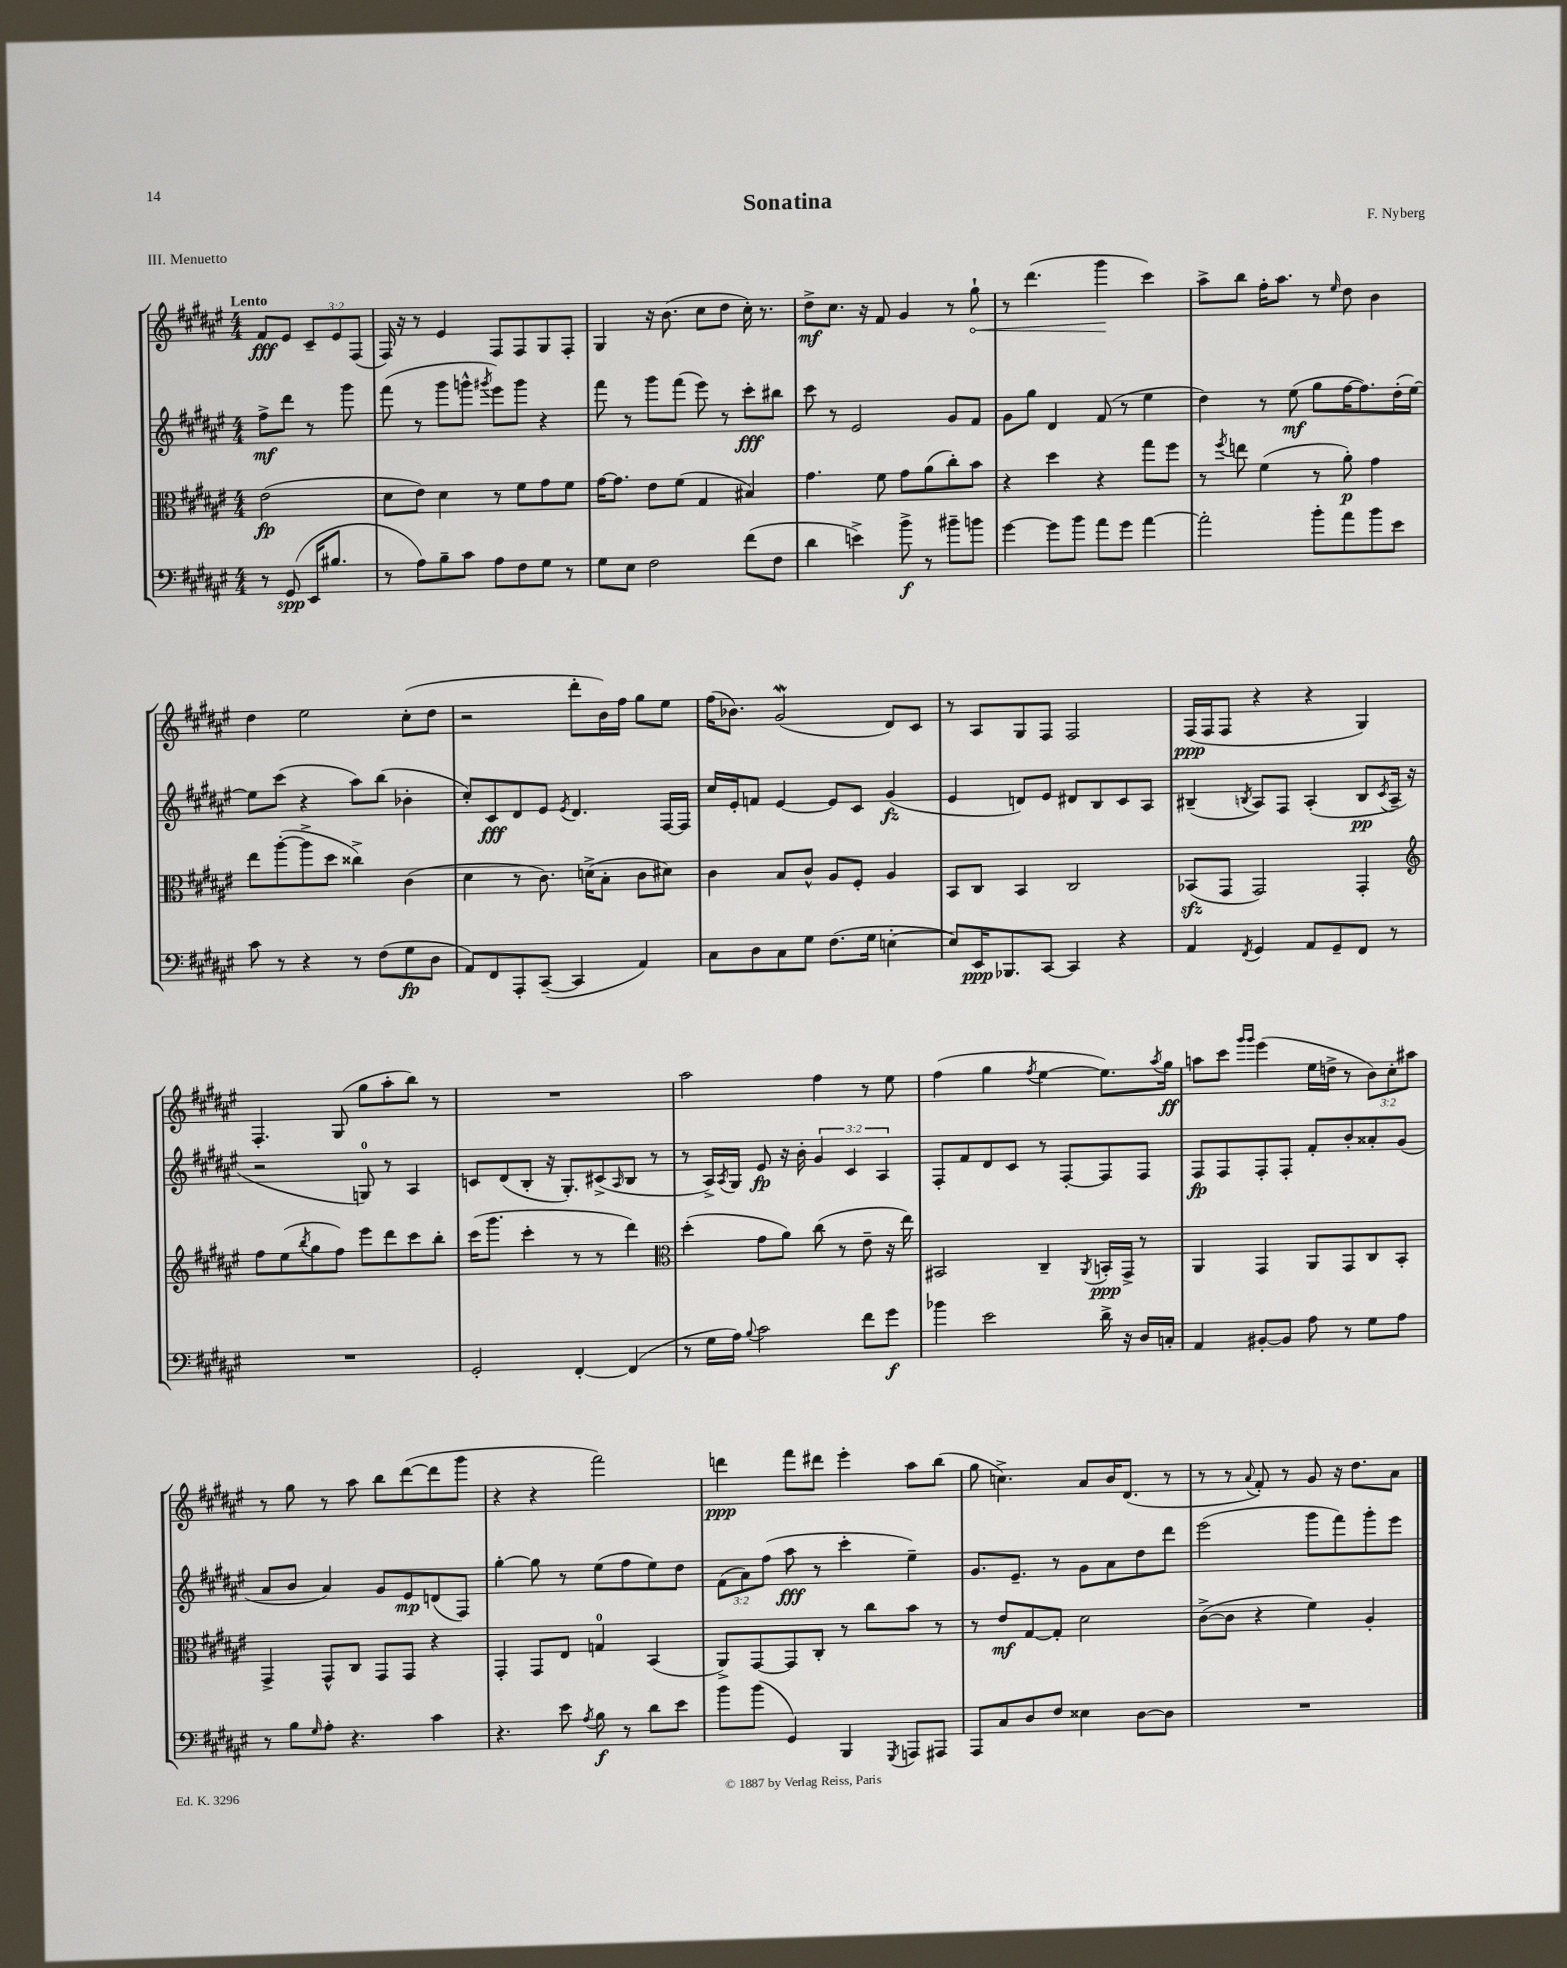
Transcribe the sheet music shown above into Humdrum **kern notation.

**kern	**kern	**kern	**kern
*staff4	*staff3	*staff2	*staff1
*clefF4	*clefC3	*clefG2	*clefG2
*k[f#c#g#d#a#e#]	*k[f#c#g#d#a#e#]	*k[f#c#g#d#a#e#]	*k[f#c#g#d#a#e#]
*M4/4	*M4/4	*M4/4	*M4/4
8r	(2e#\	8ff#^\L	8f#/L
(8GG#/	.	8ddd#\J	8e#/J
16EE#/LK	.	8r	12c#~/L
8.B#/J	.	.	.
.	.	.	12e#/
.	.	8ggg#\	.
.	.	.	(12F#/J
=	=	=	=
8r	8d#\L	(8fff#\	16F#/)
.	.	.	16r
8A#\L)	8e#\J)	8r	8r
8B~\	4d#\	8ggg#\L	4e#/
8c#\J	.	8ggg^^\J	.
.	.	8qggg#/	.
8A#\L	8r	8eee#\L)	8F#/L
8F#\	8f#\L	8ggg#\J	8F#/
8G#\J	8g#\	4r	8G#/
8r	8f#\J	.	8F#'/J
=	=	=	=
8G#\L	[16g#\LK	8fff#\	4G#/
.	8.g#\]J	.	.
8E#\J	.	8r	.
2F#\	8e#\L	8ggg#\L	16r
.	.	.	(8.b\
.	(8f#\J	(8fff#\J	.
.	4G#/	8eee#\)	8cc#\L
.	.	8r	8dd#\J
(8f#\L	4B#/)	8ccc#'\L	16cc#'\)
.	.	.	8.r
8F#\J	.	8bb#\J	.
=	=	=	=
4d#\	4.g#\	8ccc#\	8dd#^\L
.	.	8r	8.cc#\J
4e^\)	.	2e#/	.
.	.	.	16r
.	8f#\	.	8f#/
8b^\	8g#\L	.	4g#/
8r	(8a#\	.	.
8b#~\L	8cc#'\)	8g#/L	8r
8b\J	8b\J	8f#/J	8gg#`\
=	=	=	=
[4g#\	4r	8g#\L	8r
.	.	8gg#\J	(4.ddd#\
8g#\]L	4dd#\	4d#/	.
8b\J	.	.	.
8a#\L	4r	(8f#/	4ggg#\
8g#\J	.	8r	.
[4a#\	8gg#\L	4ee#\	4ccc#\)
.	8ff#\J	.	.
=	=	=	=
2a#'\]	8r	4dd#\)	8aa#^\L
.	8qff#/	.	.
.	8ee\	.	8bb\J
.	(4f#\	8r	16ff#'\LK
.	.	.	8.aa#\J
.	.	(8ee#\	.
8b'\L	8r	8gg#\L	8r
.	.	.	16qqee#/
8a#\	8a#'\)	[16ff#\K	8dd#\
.	.	8.ff#\])	.
8b\	4g#\	.	4b\
8e#\J	.	(16dd#'\L	.
.	.	[16ee#\JJ)	.
=	=	=	=
8c#\	8ee#\L	8ee#\]L	4dd#\
8r	([8aa#'\	(8ccc#\J	.
4r	8aa#^\]	4r	2ee#\
.	8dd#\J	.	.
8r	4cc##^\)	8aa#\L)	.
(8F#\L	.	(8bb\J	.
8G#\	(4c#\	4b-'\	(8cc#'\L
8D#\J	.	.	8dd#\J
=	=	=	=
8AA#/L)	4d#\	8cc#'/L)	2r
8FF#/	.	8c#/	.
8AAA#'/	8r	8d#/	.
([8CC#~/J	8.c#\)	8e#/J	.
.	.	8qe#/	.
4CC#/]	.	4.d#/	8ddd#'\L
.	(16d^\LK	.	.
.	8B'\J	.	16b\L)
.	.	.	16ff#\JJ
4AA#/)	8c#\L	.	8gg#\L
.	8d#\J)	[16F#/LL	8ee#\J
.	.	16F#/]JJ	.
=	=	=	=
8C#\L	4c#\	16cc#/LL	(16ff#\LK
.	.	16e#'/J	8.b-\J)
8D#\	.	8f/J	.
8C#\	8B/L	[4e#/	(2g#/
8G#\J	8c#^^/J	.	.
(8.F#\L	8A#/L	8e#/]L	.
.	8F#'/J	8c#/J	.
16G#\Jk	.	.	.
[4E'\	4A#/	(4g#/	8d#/L)
.	.	.	8c#/J
=	=	=	=
8E/]L)	8BB/L	4e#/	8r
16EE#/K	8C#/J	.	8A#/L
8.BBB-/	.	.	.
.	4BB/	8d/L)	8G#/
[8CC#/J	.	8e#/J	8F#/J
4CC#/]	2C#/	8d#/L	2F#/
.	.	8B/	.
4r	.	8c#/	.
.	.	8A#/J	.
=	=	=	=
4AA#/	(8BB-/L	(4B#~/	(16F#/LL
.	.	.	16F#/J
.	8GG#/J	.	8F#/J
8qFF#/	.	8qB/	.
4GG#/	2GG#/)	8A#/L)	4r
.	.	8F#/J	.
8AA#/L	.	(4A#'/	4r
8GG#~/	.	.	.
8FF#/J	4GG#'/	8B/L	4G#/)
.	.	8qc#/	.
8r	.	16A#~/Jk	.
.	.	16r	.
=	=	=	=
*	*clefG2	*	*
1r	8ff#\L	2r	4.F#'/
.	(8ee#\	.	.
.	8qbb/	.	.
.	8gg#\	.	.
.	8ff#\J)	.	(8G#/
.	8eee#\L	8G/)	8gg#\L
.	8ddd#\	8r	8aa#'\
.	8ccc#\	4A#/	8bb\J)
.	8bb'\J	.	8r
=	=	=	=
2GG#'/	(16ccc#\LK	8c/L	1r
.	8.ggg#\J	.	.
.	.	(8d#/	.
.	4ccc#'\	8B'/J	.
.	.	16r	.
.	.	8.G#'/L)	.
[4FF#'/	8r	.	.
.	8r	(8c#^/	.
.	.	16qqA#/	.
(4FF#/]	4ddd#\)	8B/J	.
.	.	8r	.
=	=	=	=
*	*clefC3	*	*
8r	(4dd#'\	8r	2aa#\
16G#\LL	.	16A#^/LL)	.
.	.	8qA#/	.
16A#\JJ)	.	16G#/JJ	.
8qqB/	.	.	.
2c#\	8g#\L	8e#/	.
.	8a#\J)	16r	.
.	.	16b'\	.
.	(8cc#\	6g#/	4ff#\
.	8r	.	.
.	.	6c#/	.
8f#\L	8e#~\	.	8r
.	.	6A#/	.
8g#\J	16r	.	8ee#\
.	16ee#\)	.	.
=	=	=	=
4b-\	2BB#/	8F#'/L	(4ff#\
.	.	8f#/	.
2e#\	.	8d#/	4gg#\
.	.	8c#/J	.
.	.	.	8qff#/
.	4C#~/	8r	[4ee#\
.	.	[8F#'/L	.
.	8qAA#/	.	.
16d#^\	16BB'/LL	8F#/]	8.ee#\]L)
16r	16GG#^/JJ	.	.
16D#/LL	8r	8F#/J	.
.	.	.	8qaa#/
16C'/JJ	.	.	16gg#\Jk
=	=	=	=
4AA#/	4AA#/	8F#/L	8aa\L
.	.	8F#/	8ccc#\J
.	.	.	16qqggg#/LL
.	.	.	16qqggg#/JJ
[8BB#'/L	4GG#/	8F#'/	(4eee#\
8BB#/]J	.	8F#'/J	.
8A#\	8AA#/L	8f#'/L	16ee#\LL
.	.	.	16dd^\JJ
8r	8GG#/	8b'/	8r
8G#\L	8C#/	8a##'/	12b\L)
.	.	.	12cc#'\
8A#\J	8BB'/J	(8g#/J	.
.	.	.	12aa#\J
=	=	=	=
8r	4GG#^/	8a#/L	8r
8B\L	.	8b/J	8gg#\
16qqG#/	.	.	.
8A#'\J	8GG#^^/L	4a#/)	8r
4.r	8C#/J	.	8aa#\
.	8GG#/L	8g#/L	8bb\L
.	8GG#/J	8e#/	([8ddd#\
4c#\	4r	(8d/	8ddd#\]
.	.	8F#/J)	8ggg#\J
=	=	=	=
4.r	4GG#'/	[4gg#'\	4r
.	8GG#/L	8gg#\]	4r
8e#\	8E#/J	8r	.
8qA#/	.	.	.
8B\	4G/	(8ee#\L	2fff#\)
8r	.	8ff#\	.
8d#\L	(4BB/	8ee#\)	.
8e#\J	.	8dd#\J	.
=	=	=	=
8b\L	8AA#^/L)	(12f#\L	4ddd\
.	.	12a#\)	.
(8b\J	[8GG#/	.	.
.	.	(12ff#\J	.
4GG#/)	8GG#/]	8aa#\	8fff#\L
.	8C#'/J	8r	8ddd#\J
4BBB/	8r	4ccc#'\	4eee#'\
.	8cc#\L	.	.
8qGGG#/	.	.	.
8AAA/L	8b\J	4ee#~\)	8aa#\L
8AAA#/J	8r	.	(8bb\J
=	=	=	=
8AAA#/L	8r	8.g#/L	8gg#\
8C#/	8e#/L	.	4.cc^\)
.	.	8.e#~/J	.
8D#/	[8G#/	.	.
8F#/J	8G#'/]J	8r	.
4E##\	2d#\	8g#\L	8a#/L
.	.	8a#\	16b/K
.	.	.	(8.d#/J
[8D#\L	.	8dd#\	.
8D#\]J	.	8ddd#\J	8r
=	=	=	=
1r	([8c#^\L	(2eee#\	8r
.	8c#\]J	.	8r
.	.	.	8qqa#/
.	4r	.	8f#'/)
.	.	.	8r
.	4f#\)	8ggg#\L	8g#/
.	.	8fff#\)	16r
.	.	.	8.dd#\L
.	4A#'/	8ggg#'\	.
.	.	8eee#\J	8a#\J
==	==	==	==
*-	*-	*-	*-
